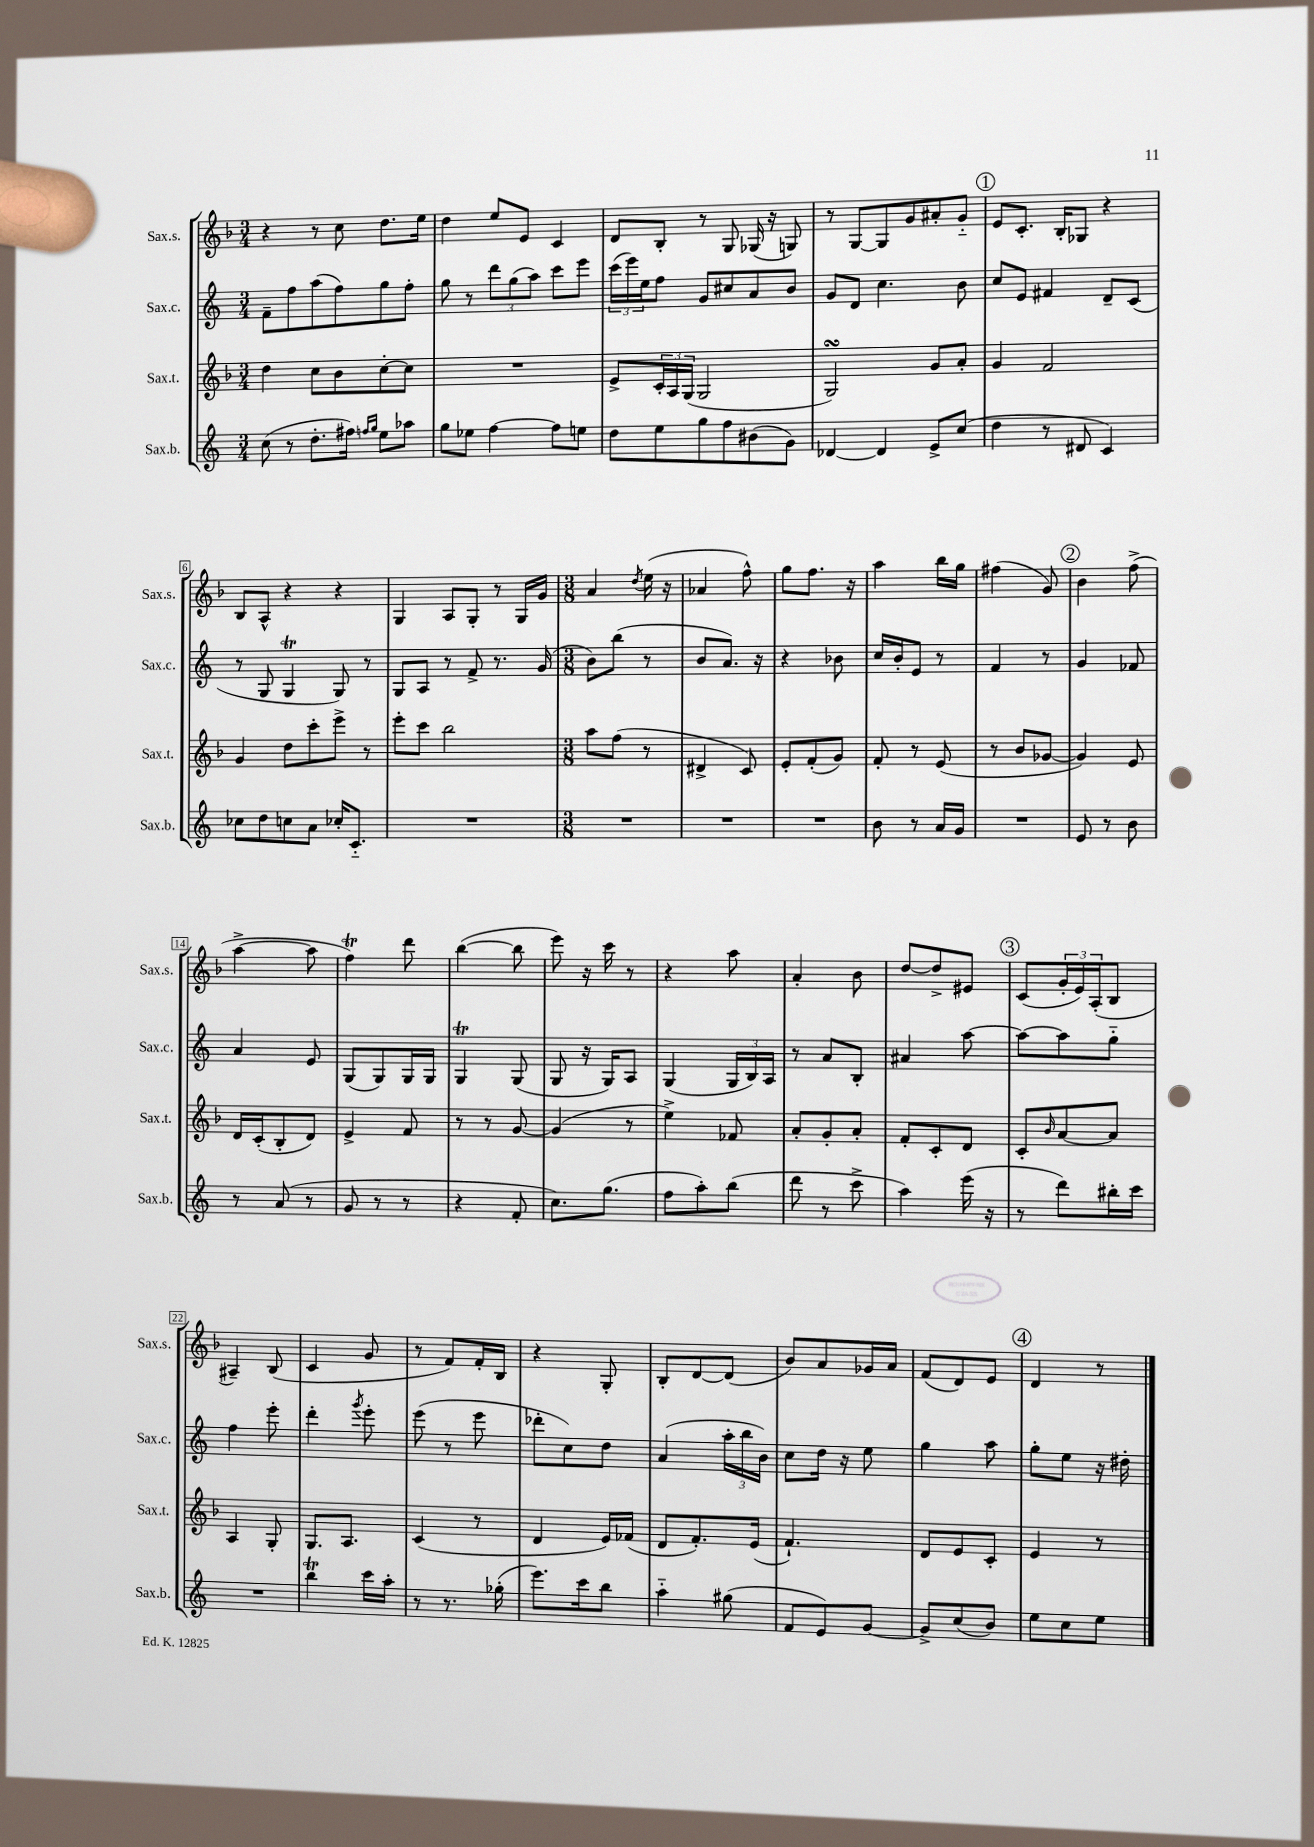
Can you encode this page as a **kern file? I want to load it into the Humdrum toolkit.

**kern	**kern	**kern	**kern
*part4	*part3	*part2	*part1
*staff4	*staff3	*staff2	*staff1
*I"Sax.b.	*I"Sax.t.	*I"Sax.c.	*I"Sax.s.
*I'Sax.b.	*I'Sax.t.	*I'Sax.c.	*I'Sax.s.
*clefG2	*clefG2	*clefG2	*clefG2
*k[]	*k[b-]	*k[]	*k[b-]
*M3/4	*M3/4	*M3/4	*M3/4
=1	=1	=1	=1
(8cc\	4dd\	8f~\L	4r
8r	.	8ff\	.
8.dd'\L	8cc\L	(8aa\	8r
.	8b-\	8ff\)	8cc\
16ff#X\Jk)	.	.	.
16qqffn/LL	.	.	.
16qqgg/JJ	.	.	.
8ee\L	[8cc'\	8gg\	8.dd\L
8aa-X\J	8cc\J]	8ff'\J	.
.	.	.	16ee\Jk
=2	=2	=2	=2
8gg\L	2.r	8gg\	4dd\
8ee-X\J	.	8r	.
[4ff\	.	12ddd\L	8ee/L
.	.	(12gg\	.
.	.	.	8e/J
.	.	12aa\J)	.
8ff\L]	.	8ccc\L	4c/
8een\J	.	8eee\J	.
=3	=3	=3	=3
8dd\L	8e^/L	(24ccc\LL	8d/L
.	.	24eee\)	.
.	.	24ee\J	.
8ee\	24c'/L	8ff\J	8B-'/J
.	24A/	.	.
.	(24G/JJ	.	.
8gg\	2G/	8g/L	8r
8ff\	.	8cc#X/	8G/
(8b#X\	.	8a/	(16G-X/
.	.	.	16r
8g\J)	.	8b/J	8Gn/)
=4	=4	=4	=4
[4d-X/	2GsSSS/)	8g/L	8r
.	.	8d/J	[8G/L
4d-/]	.	4.cc\	8G/]
.	.	.	8g/
8e^/L	8g/L	.	8a#X'/
(8cc/J	8a'/J	8b\	8g/J
!!LO:REH:place=s1:t=1
=5	=5	=5	=5
4dd\	4g/	8cc/L	8e/L
.	.	8e/J	8.c'/J
8r	2f/	4f#X/	.
.	.	.	16B-'/KL
8d#X/	.	.	8G-X/J
4c/)	.	8d~/L	4r
.	.	(8c/J	.
!!LO:LB:g=z
=6	=6	=6	=6
8cc-X\L	4g/	8r	8B-/L
8dd\	.	8G/	8A^^/J
8ccn\	8dd\L	4GT/	4r
8a\J	8ccc'\	.	.
16cc-X'/KL	8eee^\J	8G/)	4r
8.c/J	.	.	.
.	8r	8r	.
=7	=7	=7	=7
2.r	8eee'\L	8G/L	4G/
.	8ccc\J	8A/J	.
.	2bb-\	8r	8A/L
.	.	8f^/	8G'/J
.	.	8.r	8r
.	.	.	16G/LL
.	.	(16g/	16g/JJ
=8	=8	=8	=8
*M3/8	*M3/8	*M3/8	*M3/8
4.r	8aa\L	8b\L)	4a/
.	(8ff\J	(8bb\J	.
.	.	.	8qdd/
.	8r	8r	(16ee\
.	.	.	16r
=9	=9	=9	=9
4.r	4d#X^/	8b/L	4a-X/
.	.	8.a/J)	.
.	8c/)	.	8ff^^\)
.	.	16r	.
=10	=10	=10	=10
4.r	8e'/L	4r	8gg\L
.	(8f'/	.	8.ff\J
.	8g/J)	8b-X\	.
.	.	.	16r
=11	=11	=11	=11
8b\	8f'/	16cc/LL	4aa\
.	.	16b'/J	.
8r	8r	8e/J	.
16a/LL	(8e/	8r	16bb-\LL
16g/JJ	.	.	16gg\JJ
=12	=12	=12	=12
4.r	8r	4f/	(4ff#X\
.	8b-/L	.	.
.	[8g-X/J	8r	8g/)
!!LO:REH:place=s1:t=2
=13	=13	=13	=13
8e/	4g-/])	4g/	4b-\
8r	.	.	.
8b\	8e/	8f-X/	(8ff^\
!!LO:LB:g=z
=14	=14	=14	=14
8r	16d/LL	4a/	[4aa^\
.	(16c'/J	.	.
(8a/	8B-'/	.	.
8r	8d/J)	8e/	8aa\]
=15	=15	=15	=15
8g/	4e^/	(8G/L	4ffT\)
8r	.	8G/)	.
8r	8f/	16G/L	8ddd\
.	.	16G/JJ	.
=16	=16	=16	=16
4r	8r	4GT/	([4bb-\
.	8r	.	.
8f'/	[8g/	(8G/	8bb-\]
=17	=17	=17	=17
8.cc\L)	(4g/]	8G/	8eee\)
.	.	16r	16r
(8.gg\J	.	16G/KL)	16ccc\
.	8r	8A/J	8r
=18	=18	=18	=18
8ff\L	4ee^\)	(4G/	4r
8aa'\)	.	.	.
(8bb\J	8f-X/	24G/LL	8aa\
.	.	24B/)	.
.	.	24A/JJ	.
=19	=19	=19	=19
8ddd\	8a'/L	8r	4a'/
8r	8g'/	8a/L	.
8ccc^\	8a'/J	8B'/J	8b-\
=20	=20	=20	=20
4aa\)	8f'/L	4a#X/	[8dd/L
.	8c'/	.	8dd^/]
(16eee\	8d/J	[8aa\	8e#X/J
16r	.	.	.
!!LO:REH:place=s1:t=3
=21	=21	=21	=21
8r	8c'/L	8aa\L_	(8c/L
.	16qqb-/	.	.
8ddd\L)	[8a/	8aa\]	24g'/L
.	.	.	24e/)
.	.	.	(24A'/J
16bb#X'\L	8a/J]	8gg\J	8B-/J
16ccc\JJ	.	.	.
!!LO:LB:g=z
=22	=22	=22	=22
4.r	4A/	4ff\	4A#X~/)
.	8G'/	8eee'\	(8B-/
=23	=23	=23	=23
4bbt\	8.G/L	4ddd'\	4c/
.	8.A/J	.	.
.	.	8qggg/	.
16ccc\LL	.	8eee'\	8g/
16aa'\JJ	.	.	.
=24	=24	=24	=24
8r	(4c/	(8eee\	8r
8.r	.	8r	8f/L)
.	8r	8eee\	16f'/L
(16gg-X'\	.	.	16B-/JJ
=25	=25	=25	=25
8.eee\L)	4d/	8ddd-X'\L	4r
.	.	8cc\)	.
16ccc\k	.	.	.
8bb\J	16e/LL)	8dd\J	8G'/
.	(16f-X/JJ	.	.
=26	=26	=26	=26
4aa\	8d/L	(4a/	8B-'/L
.	8.f'/)	.	[8d/
(8gg#X\	.	24aa'\LL	(8d/J]
.	.	24bb\	.
.	(16e/Jk	.	.
.	.	24b\JJ)	.
=27	=27	=27	=27
8f/L	4.f`/)	8cc\L	8b-/L)
8e/)	.	16dd\Jk	8a/
.	.	16r	.
[8g/J	.	8ee\	16g-X/L
.	.	.	16a/JJ
=28	=28	=28	=28
8g^/L]	8d/L	4gg\	(8f/L
(8cc/	8e/	.	8d/)
8b/J)	8c'/J	8aa\	8e/J
!!LO:REH:place=s1:t=4
=29	=29	=29	=29
8ee\L	4e/	8gg'\L	4d/
8cc\	.	8ee\J	.
8ee\J	8r	16r	8r
.	.	16dd#X'\	.
==	==	==	==
*-	*-	*-	*-
